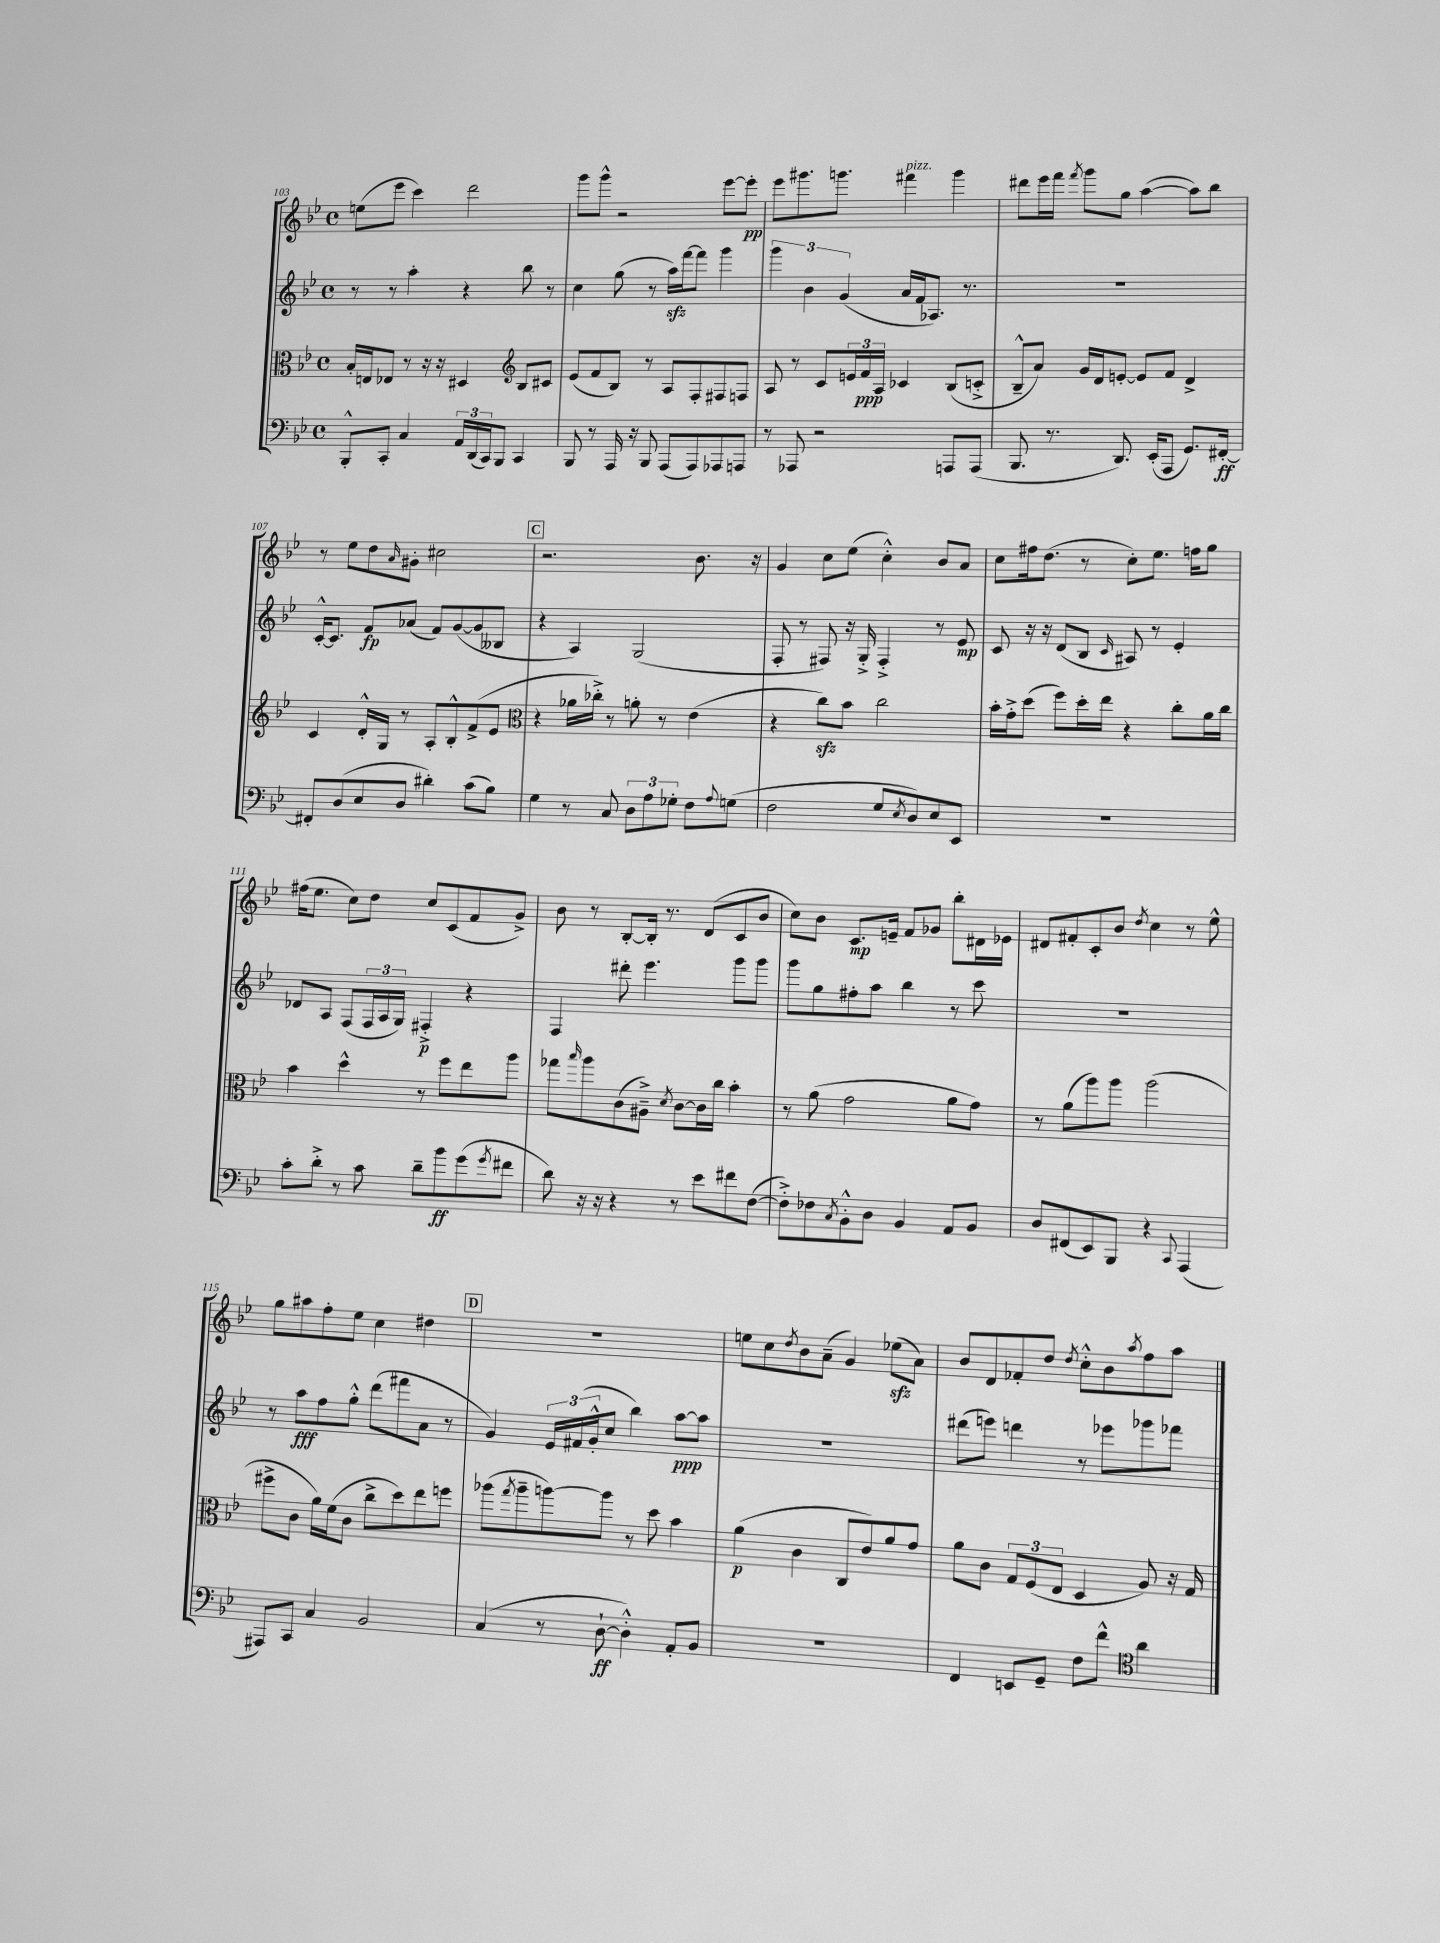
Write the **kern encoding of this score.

**kern	**kern	**kern	**kern
*staff4	*staff3	*staff2	*staff1
*clefF4	*clefC3	*clefG2	*clefG2
*k[b-e-]	*k[b-e-]	*k[b-e-]	*k[b-e-]
*M4/4	*M4/4	*M4/4	*M4/4
*met(c)	*met(c)	*met(c)	*met(c)
8BBB-'^^	16B-'	8r	(8ee
.	16E	.	.
8CC'	8E-	8r	8eee-
4C	8r	4aa'	4ccc)
.	16r	.	.
.	16r	.	.
24AA	4D#	4r	2ddd
(24DD	.	.	.
24CC)	.	.	.
8BBB-	.	.	.
*	*clefG2	*	*
4CC	8B-	8bb-	.
.	8c#	8r	.
=	=	=	=
8BBB-	(8e-	4cc	8ggg
8r	8f	.	8ggg^^
16AAA	8B-)	(8gg	2r
16r	.	.	.
8BBB-	8r	8r	.
(8AAA	8A	16aa)	.
.	.	[16fff	.
8AAA)	8F'	8fff]	.
8AAA-	8F#	4ggg	[8eee-
8AAA	8F	.	8eee-']
=	=	=	=
8r	8A	6ggg	8eee-
8AAA-	8r	.	8.ggg#
.	.	6b-	.
2r	8c	.	.
.	.	.	8.ggg
.	.	(6g	.
.	24e	.	.
.	24f	.	.
.	24A	.	.
.	4c-	16a	4fff#
.	.	16f	.
.	.	8.A-)	.
8AAA	(8B-	.	4ggg
.	.	8.r	.
(8AAA	8c'^	.	.
=	=	=	=
8.BBB-	8B-~^^	1r	8ddd#
.	8a)	.	16eee-
8.r	.	.	16fff
.	.	.	8qfff
.	16g	.	8ggg
.	16d	.	.
8.DD)	[8e'	.	8gg
.	8e]	.	([4aa
(16EE-'	.	.	.
8AAA	8f	.	.
8.GG)	4d^	.	8aa])
.	.	.	8bb-
[16FF#'	.	.	.
=	=	=	=
8FF#']	4c	[16c'^^	8r
.	.	8.c]	.
(8D	.	.	8ee-
8E-	16d'^^	8f	8dd
.	16G	.	.
.	.	.	16qqa
8D	8r	(8a-	8g#'
4d#')	8A'	8f)	2cc#
.	8B-'^^	([8g	.
(8c	(8f^	8g]	.
8B-)	8e-	8B--	.
=	=	=	=
*	*clefC3	*	*
4G	4r	4r	2.r
8r	16a-	4A)	.
.	16cc-'^)	.	.
8C	8r	.	.
12D	8a'	(2G	.
12A	.	.	.
.	8r	.	.
12G-'	.	.	.
8F	(4e-	.	8.b-
8qqA	.	.	.
(8G	.	.	.
.	.	.	16r
=	=	=	=
2F	4r	8F'	4g
.	.	8r	.
.	8cc)	8F#)	8cc
.	8b-	16r	(8ee-
.	.	16G'^	.
8G	2cc	4F#'^	4cc'^^)
8qE-	.	.	.
8D)	.	.	.
8E-	.	8r	8b-
8EE-	.	8e-	8a
=	=	=	=
1r	16b-'	8c	8cc
.	16g'^	.	.
.	(8dd	16r	16ff#
.	.	16r	(8.dd
.	8ff)	(8d	.
.	16dd'	8B-	8r
.	16ee-	.	.
.	.	16qqc	.
.	4r	8A#)	8cc')
.	.	8r	8.ee-
.	8cc'	4e-'	.
.	.	.	16ff
.	16a	.	8gg
.	16cc	.	.
=	=	=	=
8c'	4b-	8d-	(16ff#
.	.	.	8.ee-
8d'^	.	8A	.
8r	4dd^^	(8F	8cc)
8c	.	24F	8dd
.	.	24A	.
.	.	24G)	.
8d~	8r	4F#'^	8cc
8b-	8ff	.	(8c
(8g	8ee-	4r	8f
8qg	.	.	.
8f#	8aa	.	8g^)
=	=	=	=
8d)	8gg-	4F	8b-
.	16qqbb-	.	.
16r	8aa	.	8r
16r	.	.	.
4r	(8c	8ddd#'	[8B-'
.	8A#~^)	4.eee-	16B-']
.	.	.	8.r
.	8qd	.	.
8r	[8c	.	.
8e-	16c]	.	(8d
.	16cc	.	.
8f#	4b-'	8ggg	8c
([8F	.	8ggg	8b-
=	=	=	=
8F'^])	8r	8ggg	8cc)
8F-	(8a	8gg	8b-
8qC	.	.	.
8BB-'^^	2g	8ff#'	8.c
8D	.	8aa	.
.	.	.	16e~
4BB-	.	4bb-	8f
.	.	.	8g-
8AA	8a	8r	8bb-'
8BB-	8g)	8ccc	16d#
.	.	.	16e-
=	=	=	=
8D	8r	1r	8d#
(8FF#	(8a	.	8f#'
8EE-)	8aa)	.	8c'
8BBB-	8aa	.	8b-
.	.	.	8qdd
4r	(2aa	.	4cc
8qqCC	.	.	.
(4AAA	.	.	8r
.	.	.	8ee-^^
=	=	=	=
8AAA#)	8ff#^	8r	8gg
8CC	8c	8aa	8aa#
4C	16a)	8ff	8ff'
.	(16f	.	.
.	8c	8gg'^^	8ee-
2BB-	8cc^	(8ddd	4cc
.	8dd)	8fff#	.
.	8ee-	8a	4dd#
.	8ff	8r	.
=	=	=	=
(4C	(8aa-	4g)	1r
.	8qgg	.	.
.	8aa-~	.	.
8r	[8aa)	24e-	.
.	.	(24f#	.
.	.	24g'^^	.
[8D`	8aa]	8cc	.
4D'^^])	8r	4bb-)	.
.	8dd	.	.
8AA'	4b-	[8aa	.
8BB-	.	8aa]	.
=	=	=	=
1r	(4a	1r	8ee
.	.	.	8cc
.	.	.	8qdd
.	4c	.	8b-
.	.	.	(8a~
.	8C	.	4g)
.	8e-)	.	.
.	8a	.	(8ee-
.	8g	.	8a)
=	=	=	=
4FF	8a	(8ddd#	8b-
.	8c	8eee)	8d
8EE	12G	4ddd	8f-'
.	(12F	.	.
8GG~	.	.	8dd
.	12E-	.	.
.	.	.	8qdd
8F	4D	8r	8cc'^^
8f^^	.	8eee-	8b-
*clefC4	*	*	*
.	.	.	8qaa
4a	8A)	8ggg-	8ff
.	16r	8fff-	8aa
.	16G	.	.
==	==	==	==
*-	*-	*-	*-
